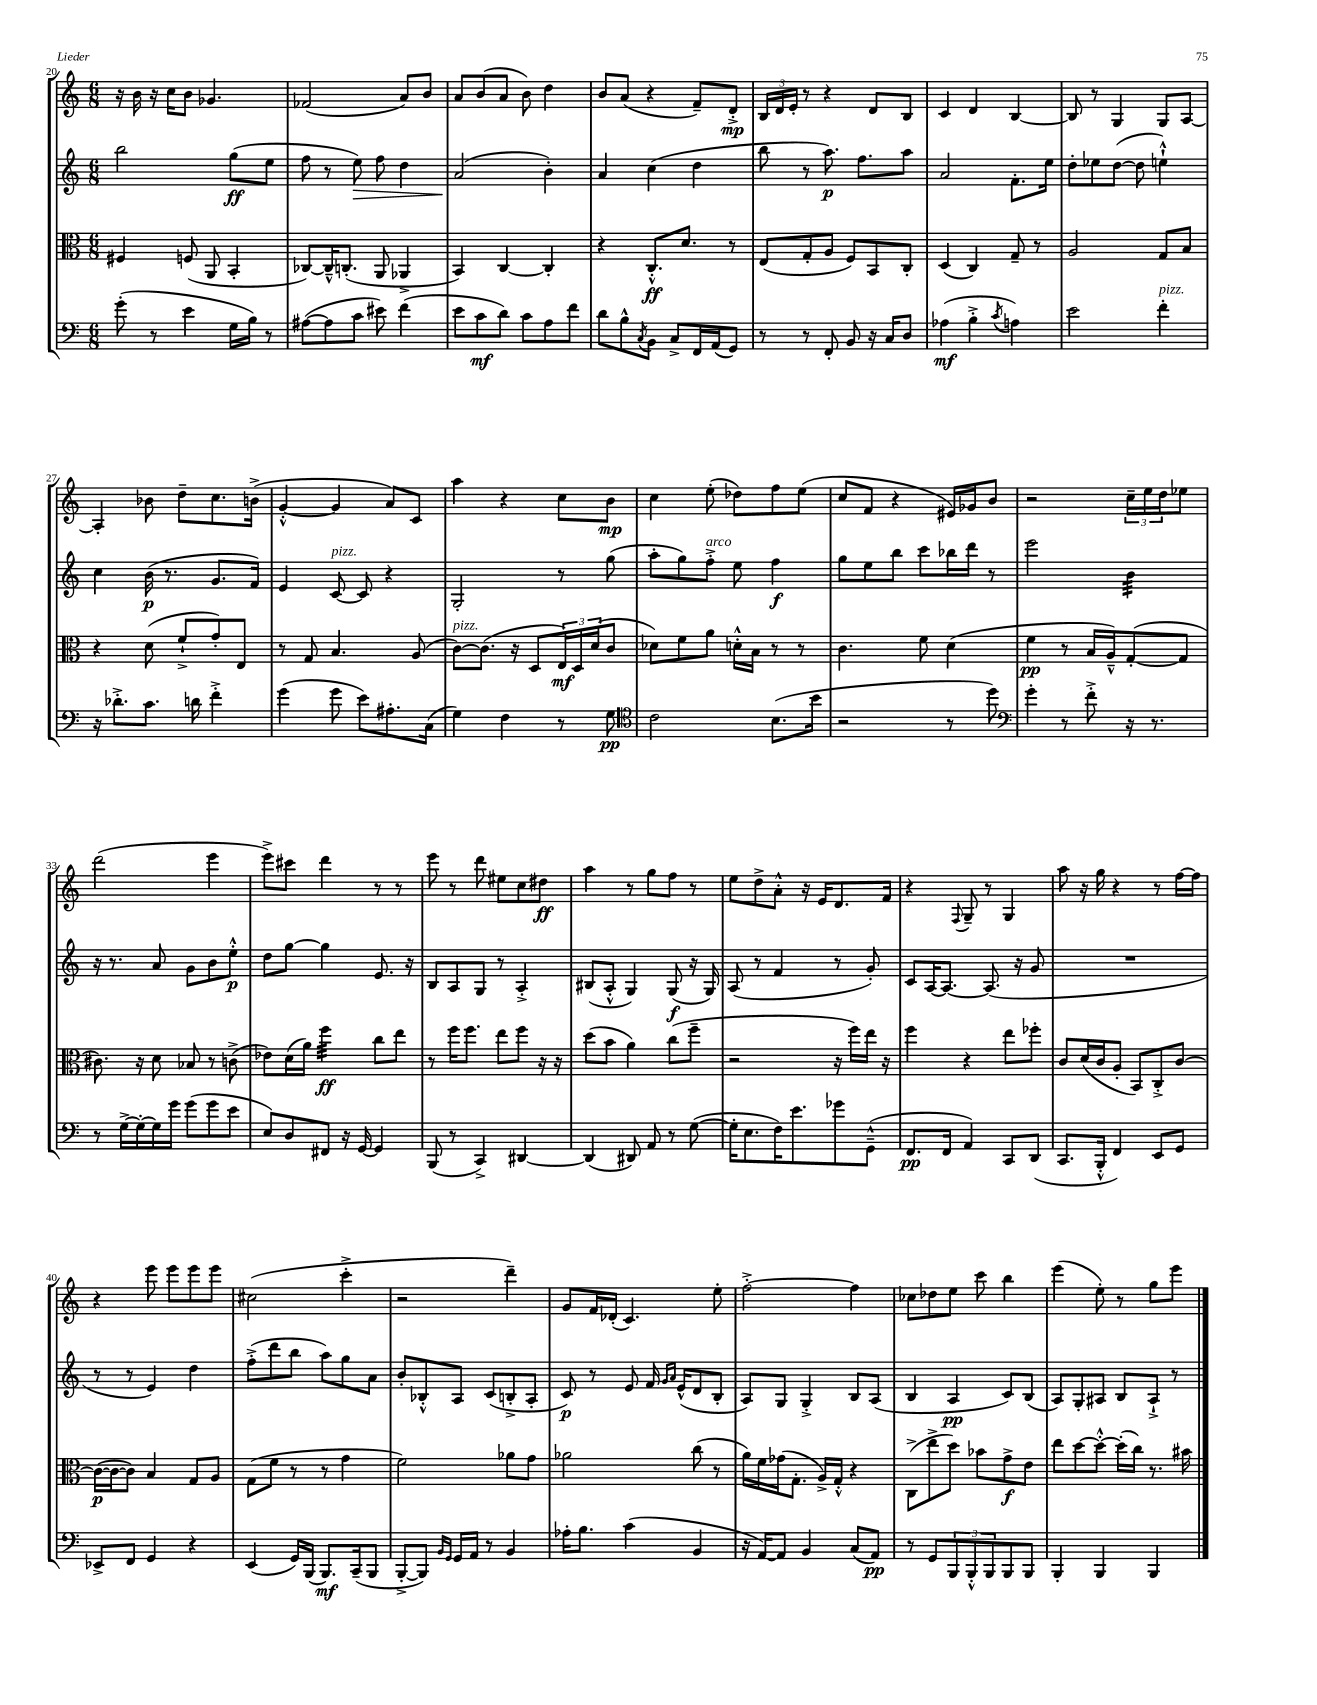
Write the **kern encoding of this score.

**kern	**kern	**kern	**kern
*staff4	*staff3	*staff2	*staff1
*clefF4	*clefC3	*clefG2	*clefG2
*k[]	*k[]	*k[]	*k[]
*M6/8	*M6/8	*M6/8	*M6/8
(8g'	4F#	2bb	16r
.	.	.	16b
8r	.	.	16r
.	.	.	16cc
4e	(8F	.	8b
.	8AA	.	4.g-
16G	4BB'	(8gg	.
16B)	.	.	.
8r	.	8ee	.
=	=	=	=
([8A#	[8C-)	8ff	(2f-
8A#]	16C-~^^]	8r	.
.	(8.C'	.	.
8c	.	8ee)	.
8e#)	8AA	8ff	.
(4f	4AA-^	4dd	8a)
.	.	.	8b
=	=	=	=
8e	4BB)	(2a	8a
8c	.	.	(8b
8d)	[4C	.	8a
8c	.	.	8b)
8A	4C']	4b')	4dd
8f	.	.	.
=	=	=	=
8d	4r	4a	8b
8B^^	.	.	(8a
8qC	.	.	.
8BB	8.C'^^	(4cc	4r
8C^	.	.	.
.	8.d	.	.
16FF	.	4dd	8f~)
(16AA	.	.	.
8GG)	8r	.	8d'^
=	=	=	=
8r	(8E	8bb	24B
.	.	.	24d
.	.	.	24e'
8r	8G'	8r	8r
8FF'	8A	8.aa)	4r
8BB	8F)	.	.
.	.	8.ff	.
16r	8BB	.	8d
16C	.	.	.
8D	8C'	8aa	8B
=	=	=	=
(4A-	(4D	2a	4c
4B'^	4C)	.	4d
8qc	.	.	.
4A)	8G~	8.f'	[4B
.	8r	.	.
.	.	16ee	.
=	=	=	=
2e	2A	8dd'	8B]
.	.	8ee-	8r
.	.	([8dd	4G
.	.	8dd]	.
4f'	8G	4ee`^^)	8G
.	8B	.	[8A
=	=	=	=
16r	4r	4cc	4A']
8.d-'^	.	.	.
8.c	(8d	(16b	8b-
.	.	8.r	.
.	8f`^	.	8dd~
16d	.	.	.
4f'^	8g')	8.g	8.cc
.	8E	.	.
.	.	16f)	(16b^
=	=	=	=
(4g	8r	4e	[4g'^^
.	8G	.	.
8g	4.B	[8c	4g]
8e)	.	8c]	.
8.A#'	.	4r	8a)
.	(8A	.	8c
(16C	.	.	.
=	=	=	=
4G)	[8c)	2G'	4aa
.	(8.c]	.	.
4F	.	.	4r
.	16r	.	.
.	8D	.	.
8r	24E)	8r	8cc
.	24D	.	.
.	(24d	.	.
8G	8c	(8gg	8b
=	=	=	=
*clefC4	*	*	*
2c	8d-)	8aa'	4cc
.	8f	8gg)	.
.	8a	8ff'^	(8ee'
.	16d'^^	8ee	8dd-)
.	16B	.	.
(8.B	8r	4ff	8ff
.	8r	.	(8ee
16b	.	.	.
=	=	=	=
2r	4.c	8gg	8cc
.	.	8ee	8f
.	.	8bb	4r
.	8f	8ccc	.
8r	(4d	16bb-	16e#)
.	.	16ddd	16g-
8dd)	.	8r	8b
=	=	=	=
*clefF4	*	*	*
4g'	4f	2eee	2r
8r	8r	.	.
8f'^	16B	.	.
.	16A~^^)	.	.
16r	([8G'	4b	24cc~
.	.	.	24ee
8.r	.	.	.
.	.	.	24dd
.	8G]	.	8ee-
=	=	=	=
8r	8.c#)	16r	(2ddd
.	.	8.r	.
[16G^	.	.	.
16G'_	16r	.	.
16G]	8d	8a	.
16g	.	.	.
(8g	8B-	8g	.
8g	8r	8b	4eee
8e	(8c^	8ee'^^	.
=	=	=	=
8E)	8e-)	8dd	8eee^)
8D	(16d	[8gg	8ccc#
.	16a)	.	.
8FF#	4ff	4gg]	4ddd
16r	.	.	.
[16GG	.	.	.
4GG]	8cc	8.e	8r
.	8ee	.	8r
.	.	16r	.
=	=	=	=
(8BBB	8r	8B	8eee
8r	16ff	8A	8r
.	8.ff	.	.
4CC^)	.	8G	8ddd
.	8ee	8r	8ee#
[4DD#	8ff	4A'^	8cc
.	16r	.	8dd#
.	16r	.	.
=	=	=	=
(4DD#]	(8dd	(8B#	4aa
.	8b	8A'^^	.
8DD#)	4a)	4G)	8r
8AA	.	.	8gg
8r	(8cc	(8G	8ff
([8G	8ff~	16r	8r
.	.	16G)	.
=	=	=	=
16G']	2r	(8A	8ee
8.E	.	.	.
.	.	8r	8dd^
16F)	.	4f	8a'^^
8.e	.	.	.
.	.	.	16r
.	.	.	16e
8g-	16r	8r	8.d
.	16ff)	.	.
(8GG~^^	16ee	8g')	.
.	16r	.	16f
=	=	=	=
8.FF	4ff	8c	4r
.	.	[16A	.
16FF	.	8.A_	.
.	.	.	8qqF
4AA)	4r	.	8G~
.	.	(8.A]	8r
8CC	8ee	.	4G
.	.	16r	.
(8DD	8ff-'	8g	.
=	=	=	=
8.CC	8c	2.r	8aa
.	(16d	.	16r
16BBB'^^	16c	.	16gg
4FF)	8A'	.	4r
.	8BB)	.	.
8EE	8C'^	.	8r
8GG	[8c	.	[16ff
.	.	.	16ff]
=	=	=	=
8EE-^	(16c_	8r	4r
.	16c_	.	.
8FF	8c])	8r	.
4GG	4B	4e)	8eee
.	.	.	8eee
4r	8G	4dd	8eee
.	8A	.	8eee
=	=	=	=
(4EE	(8G	(8ff'^	(2cc#
.	8f	8ddd	.
16GG)	8r	8bb	.
(16BBB	.	.	.
8.BBB)	8r	8aa)	.
.	4g	8gg	4ccc'^
(16CC~	.	.	.
8BBB	.	8a	.
=	=	=	=
[8BBB'^	2f)	8b'	2r
8BBB])	.	8B-'^^	.
16qqBB	.	.	.
16qqGG	.	.	.
16GG	.	8A	.
16AA	.	.	.
8r	.	(8c	.
4BB	8a-	8B'^	4ddd~)
.	8g	8A'	.
=	=	=	=
16A-'	2a-	8c)	8g
8.B	.	.	.
.	.	8r	16f
.	.	.	(16d-'
(4c	.	8e	4.c)
.	.	16f	.
.	.	16qqg	.
.	.	16qqa	.
.	.	(16e^^	.
4BB	(8cc	8d	.
.	8r	8B'	8ee'
=	=	=	=
16r	16a)	8A)	[2ff'^
[16AA)	16f	.	.
8AA]	(16g-	8G	.
.	8.G'	.	.
4BB	.	4G'^	.
.	16A^)	.	.
.	16G'^^	.	.
(8C	4r	8B	4ff]
8AA)	.	(8A	.
=	=	=	=
8r	(8C^	4B	8cc-
8GG	8ee^	.	8dd-
12BBB	8dd)	4A	8ee
12BBB'^^	.	.	.
.	8b-	.	8ccc
12BBB	.	.	.
8BBB	8g^	8c)	4bb
8BBB	8e	(8B	.
=	=	=	=
4BBB'	8ee	8A)	(4eee
.	[8dd	8G'	.
4BBB	8dd'^^_	8A#	8ee')
.	(16dd']	8B	8r
.	16cc)	.	.
4BBB	8.r	8A#`^	8gg
.	.	8r	8eee
.	16b#	.	.
==	==	==	==
*-	*-	*-	*-
